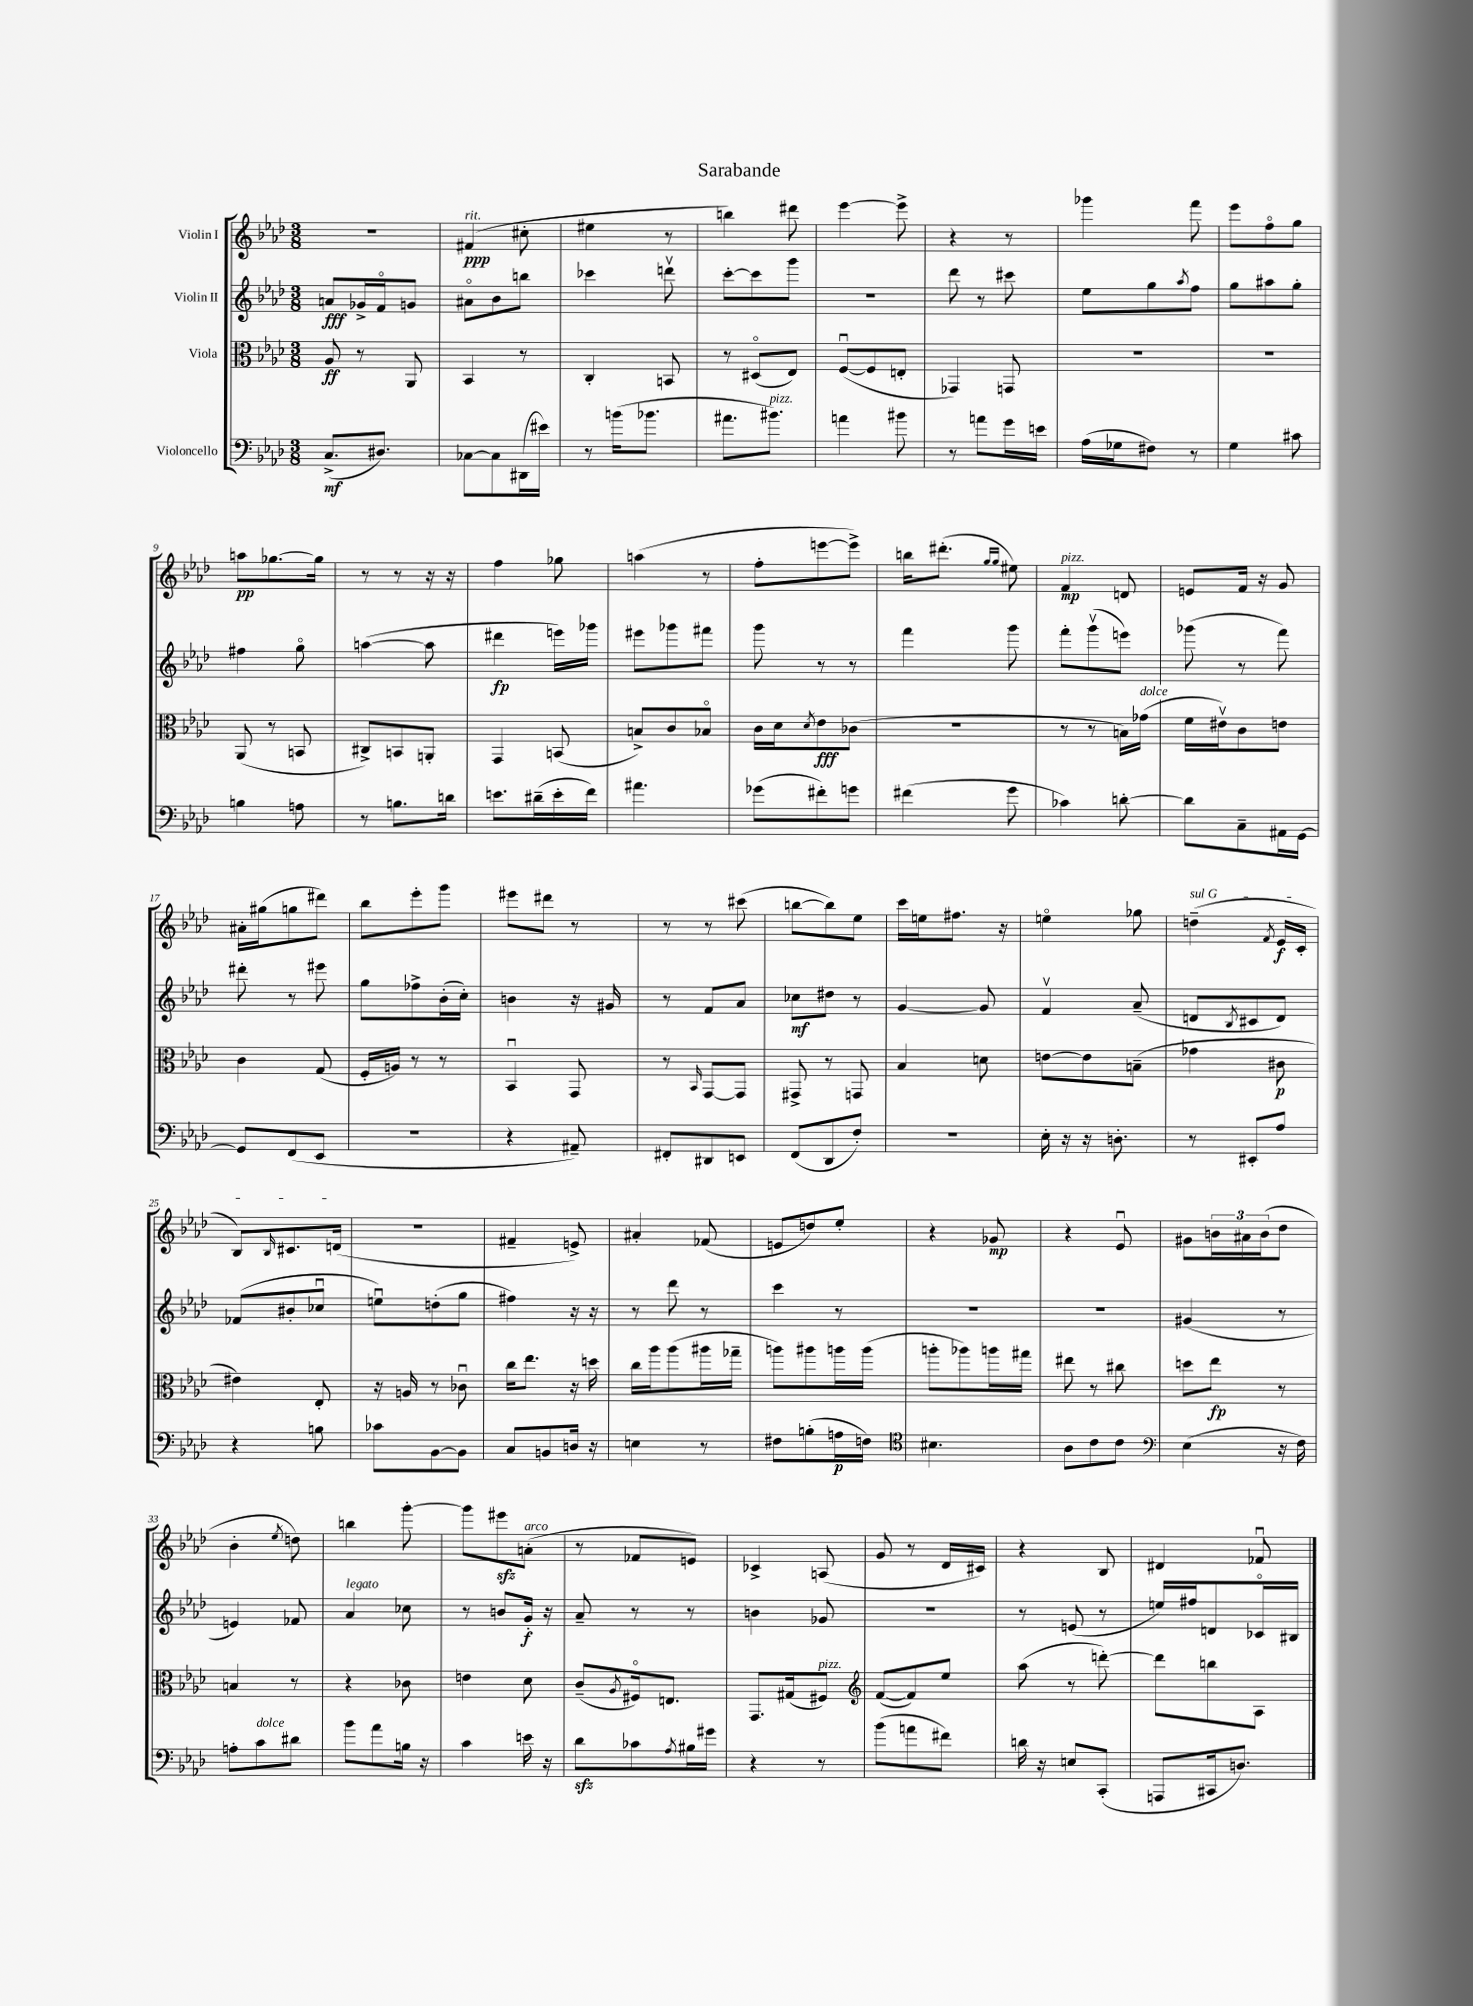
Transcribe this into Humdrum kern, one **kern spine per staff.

**kern	**kern	**kern	**kern
*staff4	*staff3	*staff2	*staff1
*clefF4	*clefC3	*clefG2	*clefG2
*k[b-e-a-d-]	*k[b-e-a-d-]	*k[b-e-a-d-]	*k[b-e-a-d-]
*M3/8	*M3/8	*M3/8	*M3/8
(8.C^	8A-	8a	4.r
.	8r	16g-^	.
8.D#)	.	16fo	.
.	8AA-	8g	.
=	=	=	=
[8C-	4BB-	8a#o	(4f#
8C-]	.	8b-	.
(16DD#	8r	8bb	8cc#'
16e#)	.	.	.
=	=	=	=
8r	4C'	4ccc-	4ee#
(16b	.	.	.
8.b-	.	.	.
.	8BB	8dddv	8r
=	=	=	=
8.a#	8r	[8ccc'	4bb)
.	(8D#o	8ccc]	.
8.b#)	.	.	.
.	8E-)	8ggg	8ddd#
=	=	=	=
4a	([8Fu	4.r	[4eee-
.	8F]	.	.
8b#	8E'	.	8eee-^]
=	=	=	=
8r	4GG-)	8ddd-	4r
8a	.	8r	.
16g	8GG	8ccc#	8r
16e	.	.	.
=	=	=	=
(16A-	4.r	8ee-	4ggg-
16G-	.	.	.
8F#)	.	8gg	.
.	.	8qaa-	.
8r	.	8ff	8fff
=	=	=	=
4G	4.r	8gg	8eee-
.	.	8aa#	8ffo
8c#	.	8gg'	8gg
=	=	=	=
4B	(8AA-	4ff#	8aa
.	8r	.	[8.gg-
8A	8BB	8ggo	.
.	.	.	16gg-]
=	=	=	=
8r	8C#^)	([4aa	8r
8.B	8BB	.	8r
.	8AA'	8aa]	16r
16d	.	.	16r
=	=	=	=
8.e	4GG	4ddd#	4ff
(16d#~	.	.	.
16e'	(8BB	16eee)	8gg-
16f)	.	16ggg-	.
=	=	=	=
4.a#	8B^)	8eee#	(4aa
.	8c	8ggg-	.
.	8B-o	8fff#	8r
=	=	=	=
(8g-	16c	8ggg	8ff'
.	16d-	.	.
.	8qd-	.	.
8f#')	8e-	8r	[8eee
8g	(8c-	8r	8eee^])
=	=	=	=
(4f#	4.r	4fff	16bb
.	.	.	(8.ddd#'
.	.	.	16qqgg
.	.	.	16qqgg
8g	.	8ggg	8ee#)
=	=	=	=
4c-)	8r	8fff'	4f
.	8r	(8gggv	.
[8d'	16B)	8eee)	8d
.	(16g-	.	.
=	=	=	=
8d]	16f	(8ggg-	8e
.	16e#v)	.	.
8C~	8c	8r	16f
.	.	.	16r
16AA#	8e	8fff)	8g
[16GG	.	.	.
=	=	=	=
8GG]	4c	8ddd#'	16a#'
.	.	.	(16gg#
(8FF	.	8r	8gg
8EE-	(8G	8eee#	8ddd#)
=	=	=	=
4.r	16F'	8gg	8bb-
.	16A)	.	.
.	8r	8ff-^	8eee-'
.	8r	(16b-'	8ggg
.	.	16cc')	.
=	=	=	=
4r	4BB-u	4b	8eee#
.	.	.	8ddd#
8AA#~)	8GG	16r	8r
.	.	16g#	.
=	=	=	=
8FF#'	8r	8r	8r
.	16qqBB-	.	.
8DD#	[8GG	8f	8r
8EE	8GG]	8a-	(8ccc#
=	=	=	=
(8FF	8GG#^	8cc-	[8bb
8DD-	8r	8dd#	8bb])
8F')	8GG	8r	8ee-
=	=	=	=
4.r	4B-	[4g	16ccc
.	.	.	16ee
.	.	.	8.ff#
.	8d	8g]	.
.	.	.	16r
=	=	=	=
16E-'	[8e	4fv	4eeo
16r	.	.	.
16r	8e]	.	.
8.D'	.	.	.
.	(8B~	(8a-~	8gg-
=	=	=	=
8r	4g-	8d	(4dd~
.	.	8qB-	.
8EE#'	.	8c#	.
.	.	.	8qf
8A-	8c#	8d)	16e-
.	.	.	16c'
=	=	=	=
4r	4e#)	(8f-	8B-)
.	.	.	16qqB-
.	.	8b#'	8.c#
8B	8E-'	8cc-u	.
.	.	.	(16d
=	=	=	=
8c-	16r	8eeu)	4.r
.	16A	.	.
[8BB-	8r	(8dd'	.
8BB-]	8c-u	8gg	.
=	=	=	=
8C	16cc	4ff#)	4f#~
.	8.ee-	.	.
8BB	.	.	.
16D	16r	16r	8e^)
16r	16dd	16r	.
=	=	=	=
4E	16cc	8r	4a#'
.	16aa-	.	.
.	(8aa-	8ddd-	.
8r	16aa#	8r	(8f-
.	16gg-~	.	.
=	=	=	=
8F#	8aa)	4ccc	8e
(8B'	8aa#	.	8dd)
16A	16aa	8r	8ee-'
16F)	(16aa	.	.
=	=	=	=
*clefC4	*	*	*
4.B#	8aa'	4.r	4r
.	8aa-)	.	.
.	16aa	.	8g-
.	16gg#	.	.
=	=	=	=
8A-	8ee#	4.r	4r
8c	8r	.	.
8c	8cc#	.	8e-u
=	=	=	=
*clefF4	*	*	*
(4E-	8dd	(4g#	8g#
.	8ee-	.	24b
.	.	.	24a#
.	.	.	(24b
16r	8r	8r	8dd-
16F)	.	.	.
=	=	=	=
8A'	4B	4e)	4b-'
8c	.	.	.
.	.	.	8qee-
8d#	8r	8f-	8dd)
=	=	=	=
8b-	4r	4a-	4bb
8a-	.	.	.
16B	8c-	8cc-	[8ggg'
16r	.	.	.
=	=	=	=
4c	4e	8r	8ggg]
.	.	8b	8eee#
16e	8d-	16g'	(8a'
16r	.	16r	.
=	=	=	=
8d-	(8c~	8a-~	8r
.	8qA-	.	.
8c-	16F#o)	8r	8f-
.	8.E	.	.
8qA-	.	.	.
16B#	.	8r	8e)
16g#	.	.	.
=	=	=	=
4r	8.GG	4b	4c-^
.	(16G#	.	.
8r	8F#)	8g-	(8A
=	=	=	=
*	*clefG2	*	*
(8b-	([8f	4.r	8g
8a	8f])	.	8r
8f#)	8ee-	.	16d-
.	.	.	16c#)
=	=	=	=
16d	(8aa-	8r	4r
16r	.	.	.
8E	8r	(8e	.
(8CC'	[8ddd')	8r	8B-
=	=	=	=
8AAA	8ddd]	16ee)	4d#
.	.	16ff#	.
16CC#	8bb	8d	.
8.D)	.	.	.
.	8A-	16c-o	8f-u
.	.	16B#	.
==	==	==	==
*-	*-	*-	*-
